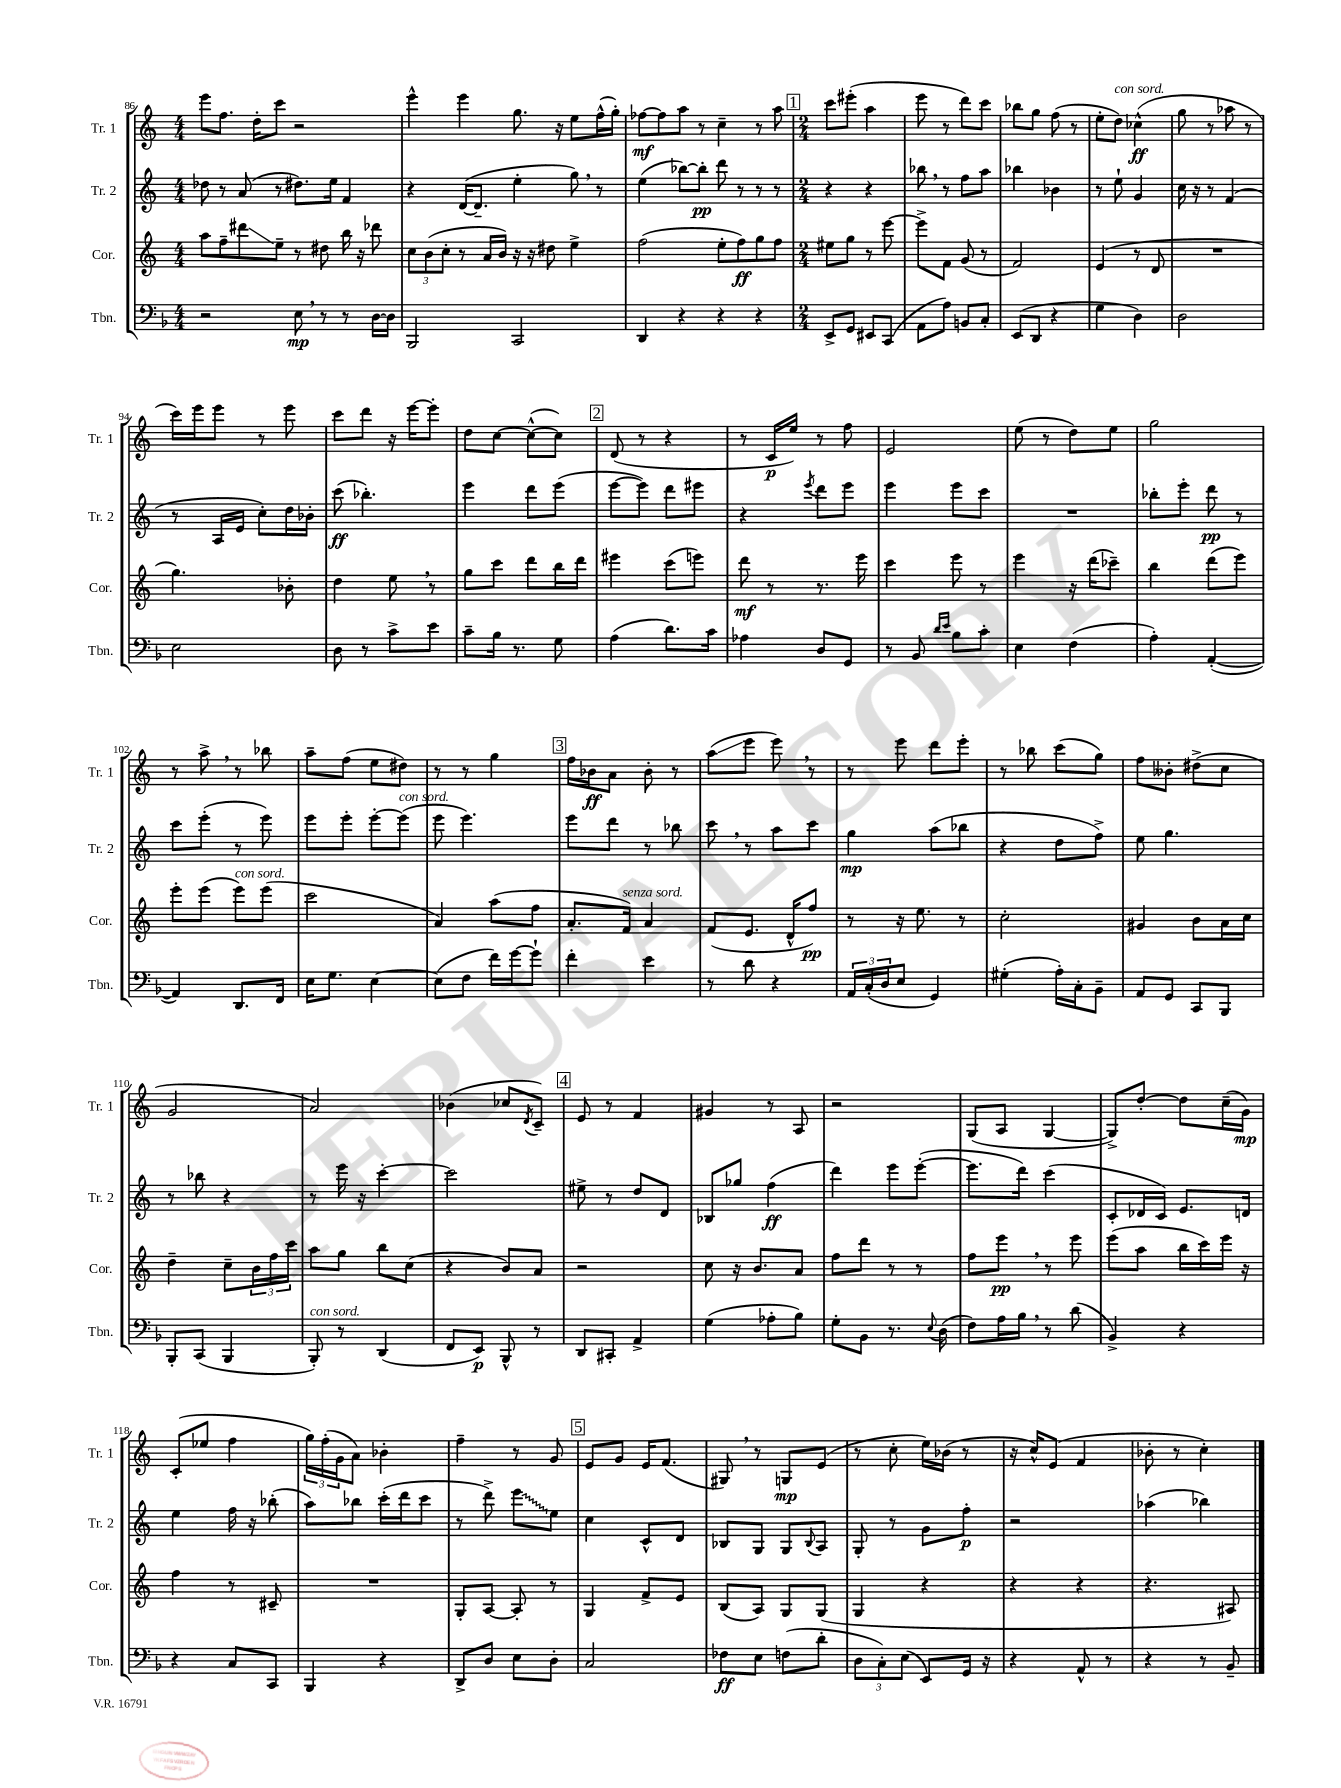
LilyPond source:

<<
\new StaffGroup <<
\new Staff = "s0" \with { instrumentName = "Tr. 1" shortInstrumentName = "Tr. 1" } {
    \clef treble \key c \major \numericTimeSignature \time 4/4
    e'''8 f''8. d''16-. c'''8 r2 |
    e'''4-^ e'''4 g''8. r16 e''8 f''16-^( g''16-.) |
    fes''8~\mf fes''8 a''8 r8 c''4-- r8 a''8 |
    \mark \markup { \box "1" } \numericTimeSignature \time 2/4 c'''8 eis'''8-.( a''4 |
    e'''8 r8 d'''8) c'''8 |
    bes''8 g''8 f''8( r8 |
    e''8-. d''8^\markup { \italic "con sord." }) ces''4-^\ff( |
    g''8 r8 aes''8 r8 |
    c'''16) e'''16 e'''8 r8 e'''8 |
    c'''8 d'''8 r16 e'''16~ e'''8-. |
    d''8 c''8~ c''8~-^( c''8) |
    \mark \markup { \box "2" } d'8( r8 r4 |
    r8 c'16\p e''16) r8 f''8 |
    e'2 |
    e''8( r8 d''8) e''8 |
    g''2 |
    r8 a''8-> \breathe r8 bes''8 |
    a''8-- f''8( e''8 dis''8) |
    r8 r8 g''4 |
    \mark \markup { \box "3" } f''16 bes'16\ff a'8 bes'8-. r8 |
    a''8\glissando( e'''8 e'''8) \breathe r8 |
    r8 e'''8 d'''8 e'''8-. |
    r8 bes''8 c'''8( g''8) |
    f''8 beses'8-. dis''8->( c''8 |
    g'2 |
    a'2) |
    bes'4( ces''8 \acciaccatura { d'8 } c'8--) |
    \mark \markup { \box "4" } e'8 r8 f'4 |
    gis'4 r8 a8 |
    r2 |
    g8( a8 g4~ |
    g8->) d''8~-. d''8 c''16--( g'16\mp) |
    c'8-.( ees''8 f''4 |
    \tuplet 3/2 { g''16) f''16-.( g'16 } a'8) bes'4-. |
    f''4-- r8 g'8 |
    \mark \markup { \box "5" } e'8 g'8 e'16 f'8.( |
    gis8) \breathe r8 g8\mp e'8( |
    r8 c''8-. e''16) bes'16( r8 |
    r16 c''16-^) e'8( f'4 |
    bes'8-. r8 c''4-.) \bar "|." |
}
\new Staff = "s1" \with { instrumentName = "Tr. 2" shortInstrumentName = "Tr. 2" } {
    \clef treble \key c \major \numericTimeSignature \time 4/4
    des''8 r8 a'8( r8 dis''8.) e''16 f'4 |
    r4 d'16~( d'8.-- e''4-. g''8) \breathe r8 |
    e''4( bes''8~) bes''8-.\pp d'''8 r8 r8 r8 |
    \mark \markup { \box "1" } \numericTimeSignature \time 2/4 r4 r4 |
    bes''8 \breathe r8 f''8 a''8 |
    bes''4 bes'4 |
    r8 e''8-! g'4 |
    c''16 r16 r8 f'4( |
    r8 a16 e'16 c''8-.) d''16 bes'16-. |
    c'''8\ff( bes''4.-.) |
    e'''4 d'''8 e'''8( |
    \mark \markup { \box "2" } e'''8~ e'''8) d'''8 eis'''8 |
    r4 \acciaccatura { e'''8 } d'''8 e'''8 |
    e'''4 e'''8 c'''8 |
    R2 |
    bes''8-. e'''8-. d'''8\pp r8 |
    c'''8 e'''8-.( r8 e'''8) |
    e'''8 e'''8-. e'''8~-. e'''8^\markup { \italic "con sord." }( |
    e'''8 e'''4.) |
    \mark \markup { \box "3" } e'''8 d'''8 r8 bes''8 |
    c'''8 \breathe r8 a''8 c'''8 |
    g''4\mp a''8( bes''8 |
    r4 d''8 f''8->) |
    e''8 g''4. |
    r8 bes''8 r4 |
    r8 e'''16 r16 c'''4~-. |
    c'''2 |
    \mark \markup { \box "4" } eis''8-> r8 d''8 d'8 |
    bes8 ges''8 f''4\ff( |
    d'''4) e'''8 e'''8~-.( |
    e'''8. d'''16) c'''4( |
    c'8-. des'16 c'16) e'8. d'16 |
    e''4 f''16 r16 bes''8-.( |
    a''8) bes''8 c'''16-.( d'''16 c'''8 |
    r8 d'''8->) \once \override Glissando.style = #'zigzag e'''8\glissando e''8 |
    \mark \markup { \box "5" } c''4 c'8-^ d'8 |
    bes8 g8 g8 \appoggiatura { bes8 } a8 |
    g8-. r8 g'8 f''8-.\p |
    r2 |
    aes''4( bes''4) \bar "|." |
}
\new Staff = "s2" \with { instrumentName = "Cor." shortInstrumentName = "Cor." } {
    \clef treble \key c \major \numericTimeSignature \time 4/4
    a''8 f''8-- dis'''8\glissando e''8-- r8 dis''8 b''16 r16 des'''8 |
    \tuplet 3/2 { c''8 b'8( c''8-. } r8 a'16 b'16) r16 r16 dis''8 e''4-> |
    f''2( e''8-. f''8\ff) g''8 f''8 |
    \mark \markup { \box "1" } \numericTimeSignature \time 2/4 eis''8 g''8 r8 e'''8~ |
    e'''8-> f'8 g'8( r8 |
    f'2) |
    e'4( r8 d'8 |
    R2 |
    g''4.) bes'8-. |
    d''4 e''8 \breathe r8 |
    g''8 c'''8 d'''8 b''16 d'''16 |
    \mark \markup { \box "2" } eis'''4 c'''8( e'''8) |
    d'''8\mf r8 r8. e'''16 |
    c'''4 e'''8 r8 |
    e'''4 r16 d'''16( ces'''8--) |
    b''4 d'''8( e'''8) |
    e'''8-. e'''8( e'''8^\markup { \italic "con sord." }) e'''8( |
    c'''2 |
    a'4) a''8( f''8 |
    \mark \markup { \box "3" } a'8.-. f'16^\markup { \italic "senza sord." }) a'4 |
    f'8( e'8. d'16-^ f''8\pp) |
    r8 r16 e''8. r8 |
    c''2-. |
    gis'4 b'8 a'16 c''16 |
    d''4-- c''8-- \tuplet 3/2 { b'16 f''16 c'''16 } |
    a''8 g''8 b''8 c''8( |
    r4 b'8) a'8 |
    \mark \markup { \box "4" } r2 |
    c''8 r16 b'8. a'8 |
    f''8 d'''8 r8 r8 |
    f''8 e'''8\pp \breathe r8 e'''8 |
    e'''8( a''8 b''16 c'''16) e'''16 r16 |
    f''4 r8 cis'8-- |
    R2 |
    g8-. a8~ a8-. r8 |
    \mark \markup { \box "5" } g4 f'8-> e'8 |
    b8( a8) g8 g8( |
    g4 r4 |
    r4 r4 |
    r4. ais8) \bar "|." |
}
\new Staff = "s3" \with { instrumentName = "Tbn." shortInstrumentName = "Tbn." } {
    \clef bass \key f \major \numericTimeSignature \time 4/4
    r2 e8\mp \breathe r8 r8 d16~ d16 |
    bes,,2 c,2 |
    d,4 r4 r4 r4 |
    \mark \markup { \box "1" } \numericTimeSignature \time 2/4 e,8-> g,8 eis,8 c,8( |
    a,8 a8) b,8 c8-. |
    e,8( d,8 r4 |
    g4 d4) |
    d2 |
    e2 |
    d8 r8 c'8-> e'8 |
    c'8-- bes16 r8. g8 |
    \mark \markup { \box "2" } a4( d'8.) c'16 |
    aes4 d8 g,8 |
    r8 bes,8 \grace { d'16 e'16 } bes8 c'8-. |
    e4 f4( |
    a4-.) a,4~-.( |
    a,4) d,8. f,16 |
    e16 g8. e4~ |
    e8( f8 f'16) g'16~ g'8-! |
    \mark \markup { \box "3" } f'4-. e'4 |
    r8 d'8 r4 |
    \tuplet 3/2 { a,16 c16-.( d16 } e8 g,4) |
    gis4-.( a16-.) c16-. bes,8-- |
    a,8 g,8 c,8 bes,,8 |
    bes,,8-. c,8( bes,,4 |
    bes,,8-.^\markup { \italic "con sord." }) r8 d,4( |
    f,8 e,8\p) bes,,8-^ r8 |
    \mark \markup { \box "4" } d,8 cis,8-. a,4-> |
    g4( aes8-. bes8) |
    g8-. bes,8 r8. \appoggiatura { e8 } d16( |
    f8) a16 bes16 \breathe r8 d'8( |
    bes,4->) r4 |
    r4 c8 c,8 |
    bes,,4 r4 |
    d,8-> d8 e8 d8-. |
    \mark \markup { \box "5" } c2 |
    fes8\ff e8 f8( d'8-. |
    \tuplet 3/2 { d8 c8-.) e8( } e,8) g,16 r16 |
    r4 a,8-^ r8 |
    r4 r8 bes,8-- \bar "|." |
}
>>
>>
\layout { \context { \Score currentBarNumber = #86 } }
